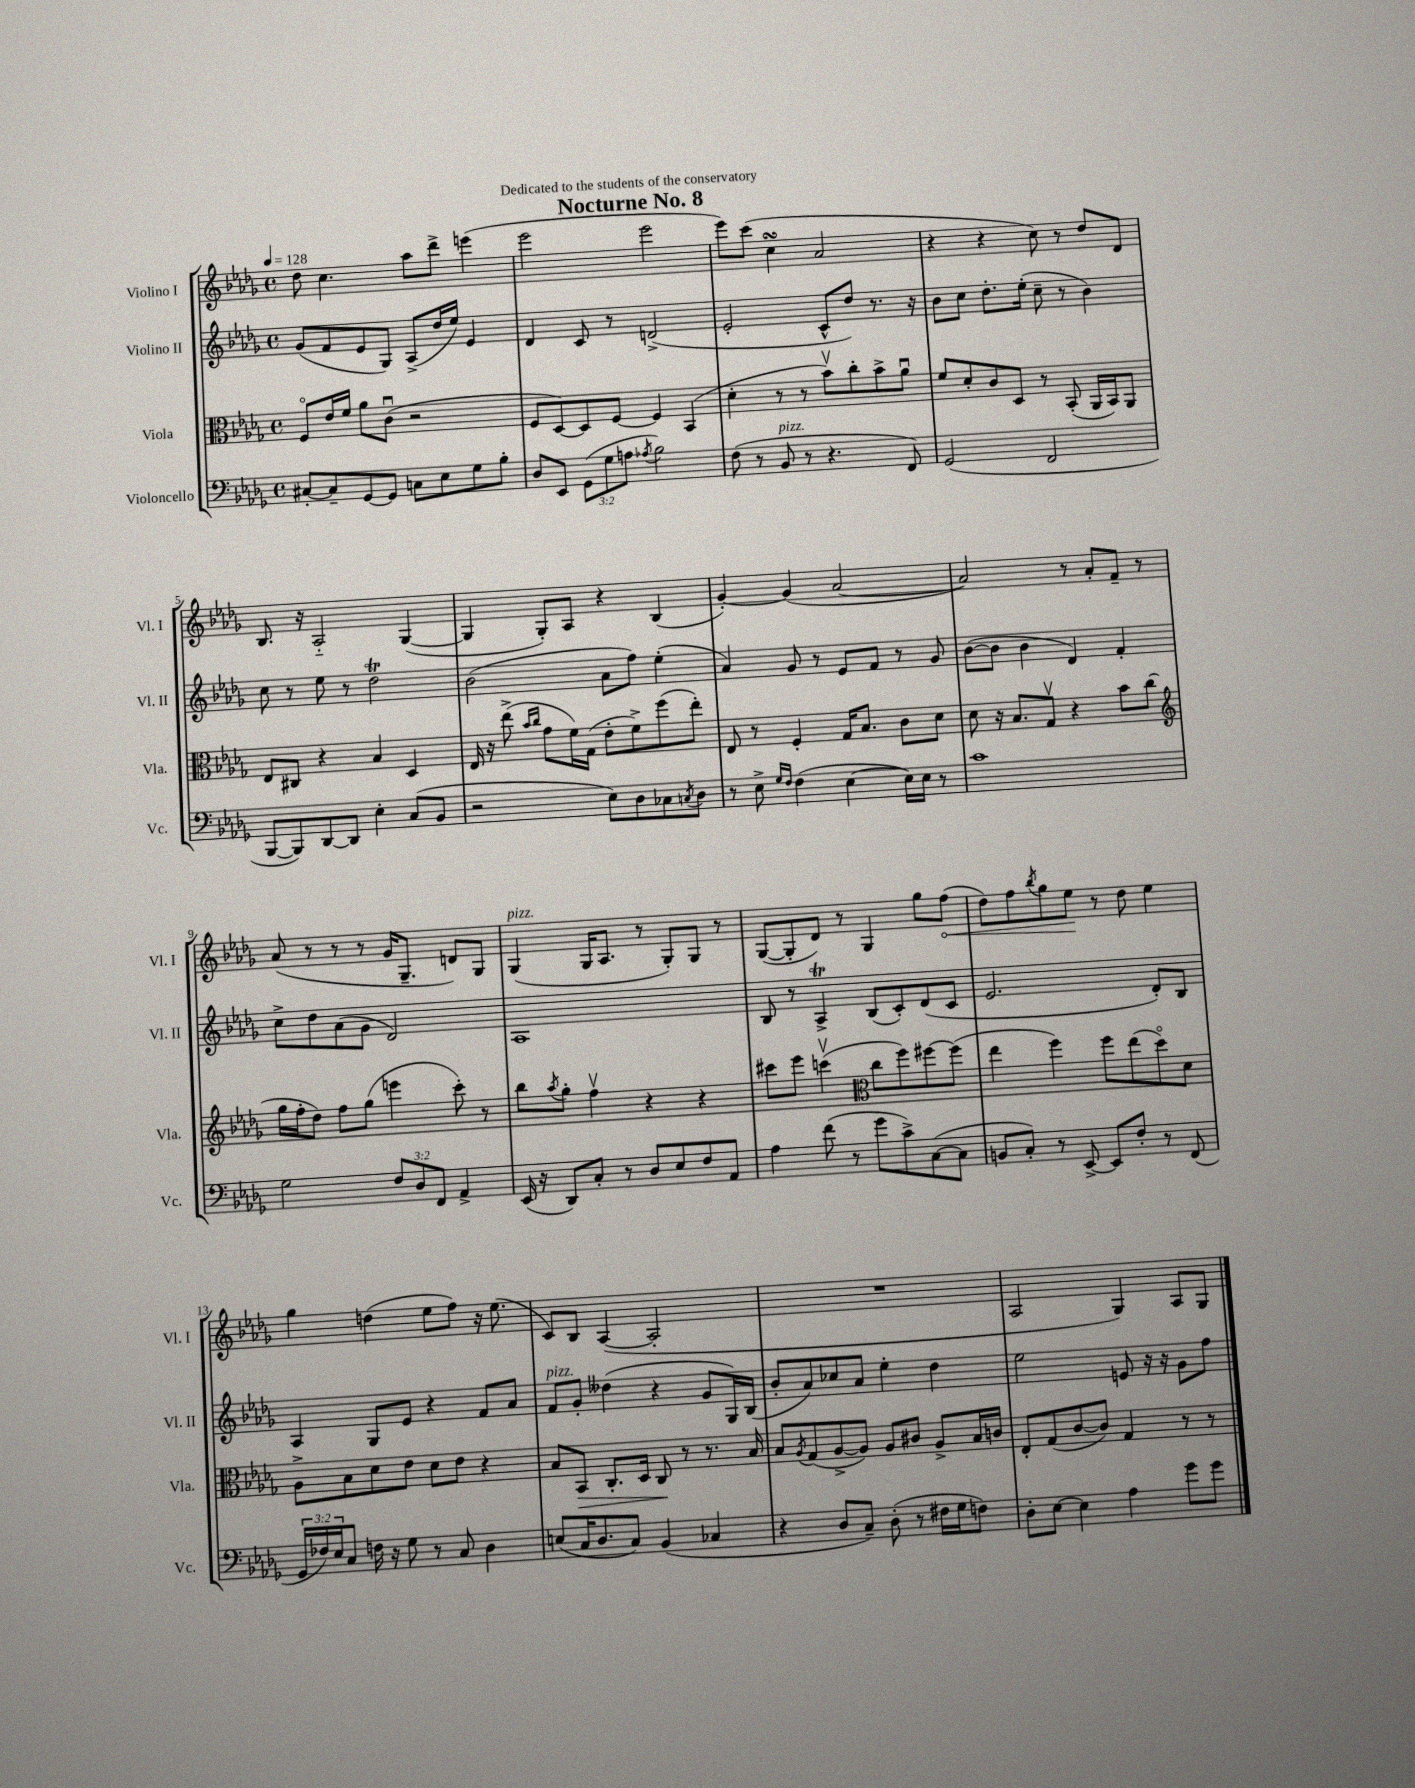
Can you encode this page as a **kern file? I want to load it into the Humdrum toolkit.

**kern	**kern	**kern	**kern
*staff4	*staff3	*staff2	*staff1
*clefF4	*clefC3	*clefG2	*clefG2
*k[b-e-a-d-g-]	*k[b-e-a-d-g-]	*k[b-e-a-d-g-]	*k[b-e-a-d-g-]
*M4/4	*M4/4	*M4/4	*M4/4
*met(c)	*met(c)	*met(c)	*met(c)
*MM128	*MM128	*MM128	*MM128
[8C#'/L	8Fo/L	(8g-/L	8dd-\
8C#~/]	16e-/L	8f/	4.cc\
.	16f/JJ	.	.
[8GG-/	8a-\L	8e-/	.
8GG-/]J	(8cu\J	8G-/J)	.
8C\L	2r	(8A-^/L	8aa-\L
8E-\	.	16dd-/L	8ddd-^\J
.	.	16ee-/JJ)	.
8G-\	.	4e-/	(4eee\
8B-'\J	.	.	.
=	=	=	=
8D-/L	8F/L	4d-/	2eee-\
8EE-/J	[8D-/)	.	.
(12GG-\L	8D-/]	8c/	.
12G-\	.	.	.
.	[8F/J	8r	.
12A\J	.	.	.
8qA-/	.	.	.
2B-\)	4F/]	(2d^/	2eee-\
.	(4BB-/	.	.
=	=	=	=
(8F\	4d-'\	2e-'/	8eee-\L)
8r	.	.	(8ccc\J
8BB-/	8r	.	4cc\
8r	8r	.	.
4.r	8b-v\L)	8c^^/L	2a-/
.	8cc'\	8dd-/J)	.
.	8b-^\	8.r	.
8FF/)	8a-u\J	.	.
.	.	16r	.
=	=	=	=
(2GG-/	8f/L	8b-\L	4r
.	8d-'/	8cc\J	.
.	8c/	8.dd-'\L	4r
.	8D-/J	.	.
.	.	(16ee-'\Jk	.
2FF/	8r	8cc~\	8cc\)
.	(8BB-'/	8r	8r
.	16AA-/LL	4b-\)	8dd-/L
.	16BB-/J)	.	.
.	8AA-/J	.	8d-/J
=	=	=	=
[8BBB-/L	8E-/L	8cc\	8.B-/
8BBB-/])	8C#/J	8r	.
.	.	.	16r
[8DD-/	4r	8ee-\	2A-'~/
8DD-/]J	.	8r	.
4E-'\	4B-/	2dd-\	.
(8C/L	4D-/	.	([4G-/
8BB-/J	.	.	.
=	=	=	=
2r	16E-/	(2b-\	4G-/]
.	16r	.	.
.	(8ee-^\	.	.
.	16qqb-/LL	.	.
.	16qqcc/JJ	.	.
.	8g-\L	.	8G-'/L)
.	16f\L)	.	8A-/J
.	(16G-\JJ	.	.
8E-\L)	8e-'\L	8a-\L	4r
8D-\	8f^\)	8ff\J)	.
8C-\	(8ff\	(4ee-'\	(4B-/
8qC/	.	.	.
8D-\J	8ee-'\J)	.	.
=	=	=	=
8r	8E-/	4a-/)	[4g-'/)
8E-^\	8r	.	.
16qqG-/LL	.	.	.
16qqF/JJ	.	.	.
(4F\	4F'/	8g-/	(4g-/]
.	.	8r	.
[4E-\	16G-/LK	8e-/L	[2a-/
.	8.B-/J	.	.
.	.	8f/J	.
16E-\]LL)	8c\L	8r	.
16E-\JJ	.	.	.
8r	8d-\J	8g-/	.
=	=	=	=
1c	8d-\	([8b-\L	2a-/])
.	16r	8b-\]J	.
.	8.B-/L	.	.
.	.	4b-\	.
.	8G-v/J	.	.
.	4r	4d-/)	8r
.	.	.	8a-'/L
.	8b-\L	4f'/	8f~/J
.	(8cc\J	.	8r
=	=	=	=
*	*clefG2	*	*
2G-\	16gg-\LL	8cc^\L	(8a-/
.	16ff'\J	.	.
.	8dd-\J)	8dd-\	8r
.	8ff\L	(8a-\	8r
.	(8gg-\J	8g-\J	8r
12F/L	4eee\	2d-/)	16g-/LK
.	.	.	8.G-~/J
12D-/	.	.	.
12FF/J	.	.	.
4AA-^/	8ccc'\)	.	8d/L)
.	8r	.	8G-/J
=	=	=	=
(16EE-/	8bb-\L	1A-	(4G-/
16r	.	.	.
.	8qaa-/	.	.
8DD-/L)	8gg-'\J	.	.
8C'/J	4ffv\	.	16G-/LK
.	.	.	8.A-/J
8r	.	.	.
8D-/L	4r	.	8r
8E-/	.	.	8G-'/L)
8F/	4r	.	8G-/J
8AA-/J	.	.	8r
=	=	=	=
4A-\	8ccc#\L	8B-/	([8G-/L
.	8eee-\J	8r	8G-'/]
(8f\	(4cccv\	4A-^/	8d-/J)
8r	.	.	8r
*	*clefC3	*	*
8g-\L	8cc\L	(8B-/L	4G-/
8c^\)	8ff\)	8c'/)	.
([8C\	[8ff#\	(8d-/	8gg-\L
8C\]J	(8ff#\]J	8c/J	(8ff\J
=	=	=	=
8BB/L	4ee-\	2.e-/	8dd-\L)
8C'/J)	.	.	8ff\
.	.	.	8qbb-/
8r	4ff\)	.	8gg-\
[8EE-^/	.	.	8ee-\J
8EE-/]L	8ff\L	.	8r
8F'/J	(8ee-\	.	8dd-\
8r	8dd-o\)	8d-'/L)	4ee-\
(8FF/	8d-\J	8B-/J	.
=	=	=	=
24GG-/LL	8A-^\L	4A-/	4gg-\
24F-/)	.	.	.
24E-/J	.	.	.
8C/J	8B-\	.	.
16F\	8d-\	8G-/L	(4dd\
16r	.	.	.
8G-\	8e-\J	8e-/J	.
8r	8d-\L	4r	8ee-\L
8C/	8e-\J	.	8ff\J)
4D-\	4r	8f/L	16r
.	.	.	(8.ee-\
.	.	8a-/J	.
=	=	=	=
(8E/L	8B-/L	8f/L	8c/L)
16C/K	8BB-/J	8g-'/J	8B-/J
8.D-/	.	.	.
.	8.C'/L	(4dd--\	([4A-/
8C/J)	.	.	.
.	16D-/Jk	.	.
(4BB-/	8C/	4r	2A-'/]
.	8r	.	.
4C-/	8.r	8g-/L	.
.	.	16G-/L)	.
.	16B-/	(16B-/JJ	.
=	=	=	=
4r	8B-/L	8b-'/L	1r
.	8qA-/	.	.
.	(8G-/	8a-/)	.
8D-/L	[8A-^/	8cc-/	.
8C~/J)	8A-/]J)	8a-/J	.
(8D-'\	8A-/L	4ee-'\	.
8r	8c#/J	.	.
16F#\LL	8A-^/L	4dd-\	.
16G-\J	.	.	.
8F\J)	16B-/L	.	.
.	16c/JJ	.	.
=	=	=	=
8D-'\L	8E-'/L	2ee-\	2A-/
[8E-\J	(8G-/	.	.
4E-\]	[8c/	.	.
.	8c/]J)	.	.
4A-\	4G-/	8e/	4G-/)
.	.	16r	.
.	.	16r	.
8g-\L	8r	8g-\L	8A-/L
8g-\J	8r	8ff\J	8G-/J
==	==	==	==
*-	*-	*-	*-
